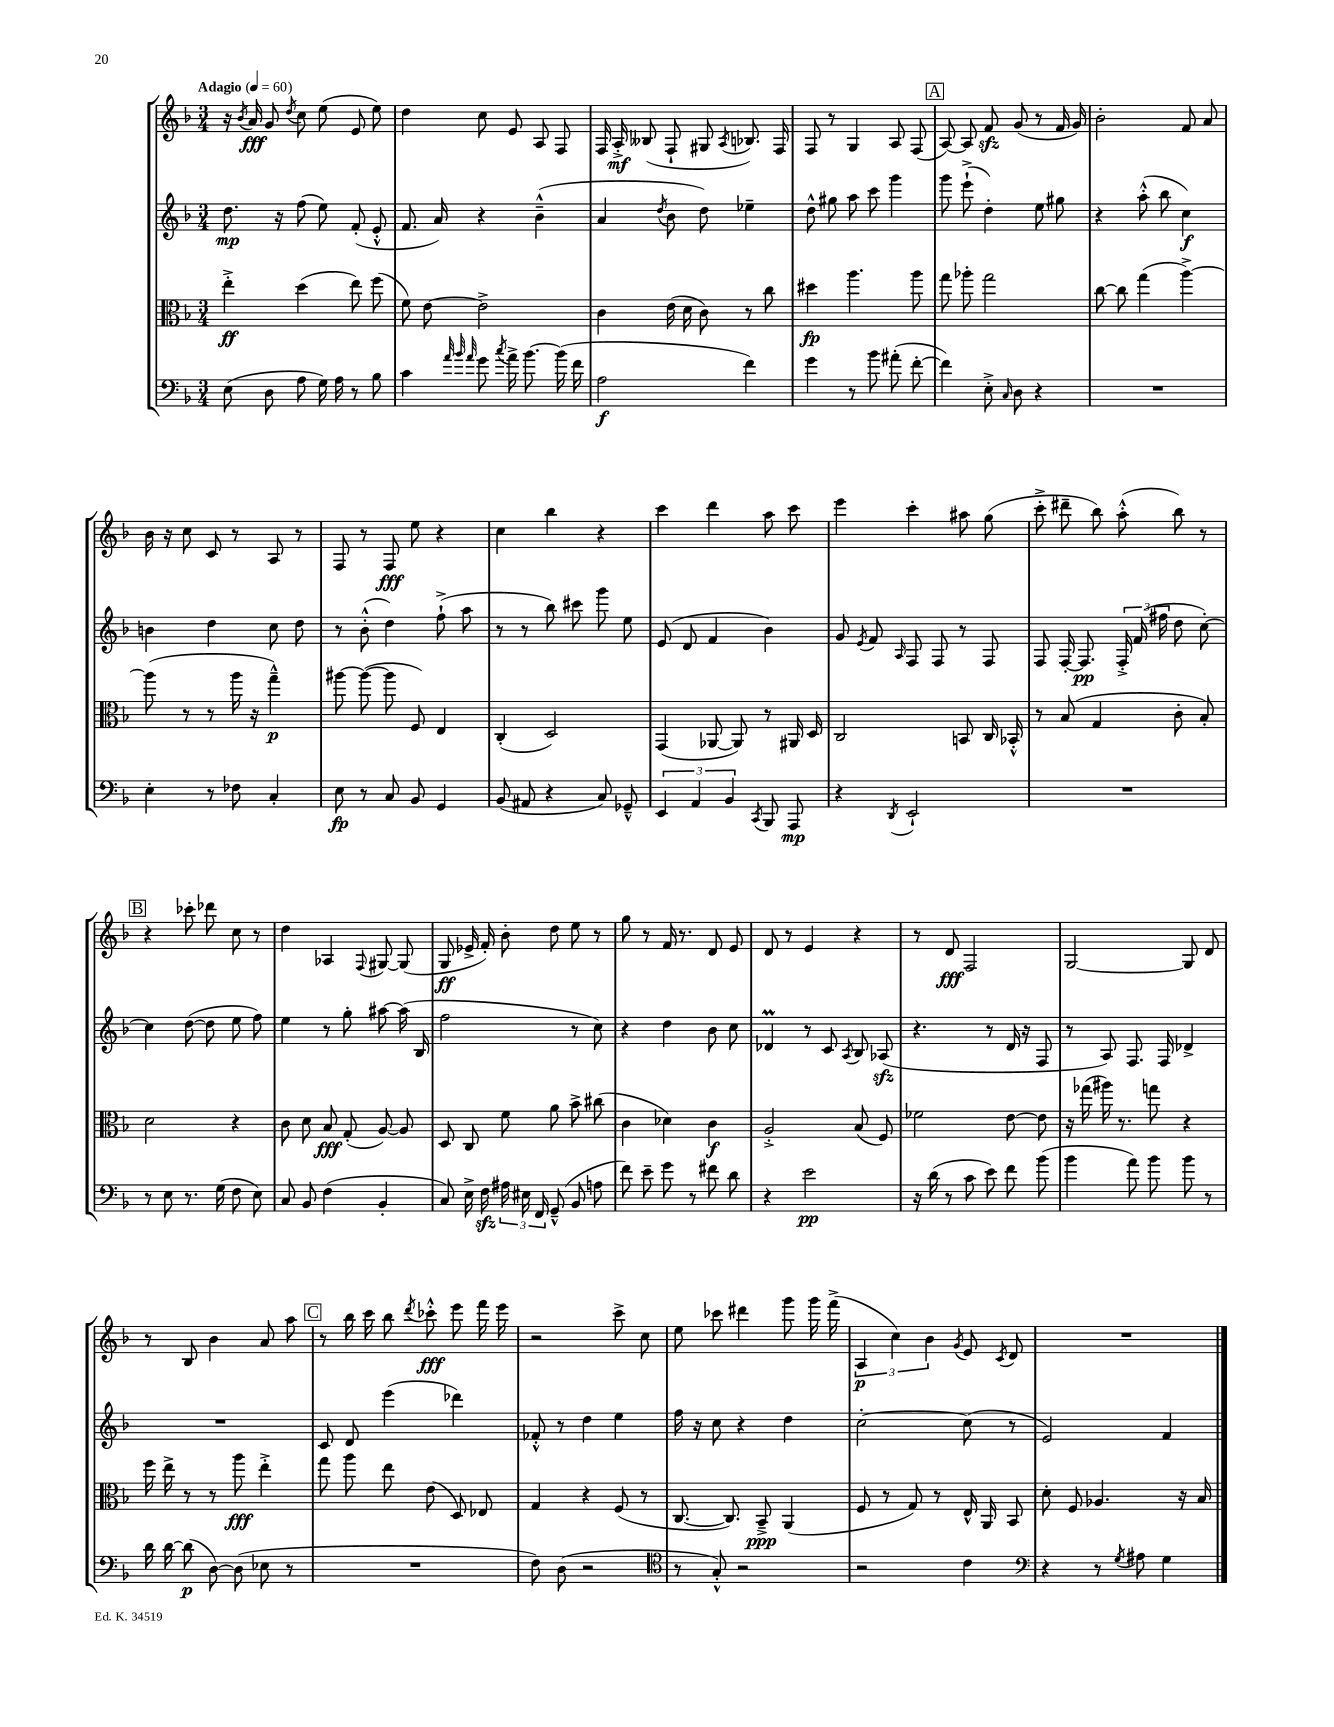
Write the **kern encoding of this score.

**kern	**dynam	**kern	**dynam	**kern	**dynam	**kern	**dynam
*part4	*part4	*part3	*part3	*part2	*part2	*part1	*part1
*staff4	*staff4	*staff3	*staff3	*staff2	*staff2	*staff1	*staff1
*clefF4	*	*clefC3	*	*clefG2	*	*clefG2	*
*k[b-]	*	*k[b-]	*	*k[b-]	*	*k[b-]	*
*M3/4	*	*M3/4	*	*M3/4	*	*M3/4	*
*MM60	*	*MM60	*	*MM60	*	*MM60	*
=1	=1	=1	=1	=1	=1	=1	=1
!	!	!	!	!	!	!LO:TX:a:B:t=Adagio	!
(8E\	.	4ee'^\	ff	8.dd\	mp	16r	.
.	.	.	.	.	.	8qb-/	.
.	.	.	.	.	.	16a/	fff
8D\	.	.	.	.	.	8g/	.
.	.	.	.	16r	.	.	.
.	.	.	.	.	.	8qdd/	.
8A\	.	(4dd\	.	(8ff\	.	8cc\	.
16G\)	.	.	.	8ee\)	.	(8ee\	.
16A\	.	.	.	.	.	.	.
8r	.	8ee\)	.	(8f'/	.	8e/	.
8B-\	.	(8ff\	.	8e'^^/	.	8ee\)	.
=2	=2	=2	=2	=2	=2	=2	=2
4c\	.	8f\)	.	8.f/	.	4dd\	.
.	.	[8e\	.	.	.	.	.
.	.	.	.	16a/)	.	.	.
32qqa/	.	.	.	.	.	.	.
32qqb-/	.	.	.	.	.	.	.
32qqa/	.	.	.	.	.	.	.
8g\	.	2e^\]	.	4r	.	8cc\	.
8qcc/	.	.	.	.	.	.	.
16a^\	.	.	.	.	.	8e/	.
[8.b-\	.	.	.	.	.	.	.
.	.	.	.	(4b-~^^\	.	8A/	.
(16b-\]	.	.	.	.	.	8F/	.
16f\	.	.	.	.	.	.	.
=3	=3	=3	=3	=3	=3	=3	=3
2A\	f	4c\	.	4a/	.	16F/	.
.	.	.	.	.	.	16A'^/	mf
.	.	.	.	.	.	(8B--X/	.
.	.	.	.	8qdd/	.	.	.
.	.	(16e\	.	8b-\	.	8F`/	.
.	.	16d\	.	.	.	.	.
.	.	8c\)	.	8dd\)	.	8G#X/	.
.	.	.	.	.	.	8qA/	.
4f\)	.	8r	.	4ee-X~\	.	8.B-X/)	.
.	.	8cc\	.	.	.	.	.
.	.	.	.	.	.	16F/	.
=4	=4	=4	=4	=4	=4	=4	=4
4g\	.	4dd#X\	fp	8dd^^\	.	8F/	.
.	.	.	.	8gg#X\	.	8r	.
8r	.	4.aa\	.	8aa\	.	4G/	.
8b-\	.	.	.	8ccc\	.	.	.
(8a#X'\	.	.	.	4ggg\	.	8A/	.
[8f'\	.	8aa\	.	.	.	(8F/	.
!!LO:REH:place=s1:t=A
=5	=5	=5	=5	=5	=5	=5	=5
4f\])	.	8gg\	.	8ggg\	.	[8A/)	.
.	.	8aa-X'\	.	(8eee`^\	.	8A/]	.
8E'^\	.	2gg\	.	4dd'\)	.	8fzz/	.
16qqC/	.	.	.	.	.	.	.
8D\	.	.	.	.	.	(8g/	.
4r	.	.	.	8ee\	.	8r	.
.	.	.	.	8gg#X\	.	16f/	.
.	.	.	.	.	.	16g/)	.
=6	=6	=6	=6	=6	=6	=6	=6
2.r	.	[8cc\	.	4r	.	2b-'\	.
.	.	8cc\]	.	.	.	.	.
.	.	(4gg\	.	(8aa'^^\	.	.	.
.	.	.	.	8bb-\	.	.	.
.	.	[4aa^\)	.	4cc\)	f	8f/	.
.	.	.	.	.	.	8a/	.
!!LO:LB:g=z
=7	=7	=7	=7	=7	=7	=7	=7
4E'\	.	(8aa\]	.	4bn\	.	16b-\	.
.	.	.	.	.	.	16r	.
.	.	8r	.	.	.	8cc\	.
8r	.	8r	.	4dd\	.	8c/	.
8F-X\	.	16aa\	.	.	.	8r	.
.	.	16r	.	.	.	.	.
4C'/	.	4gg~^^\)	p	8cc\	.	8A/	.
.	.	.	.	8dd\	.	8r	.
=8	=8	=8	=8	=8	=8	=8	=8
8E\	fp	[8aa#X\	.	8r	.	8F/	.
8r	.	(8aa#\_	.	(8b-'^^\	.	8r	.
8C/	.	8aa#\]	.	4dd\)	.	8F/	fff
8BB-/	.	8F/)	.	.	.	8ee\	.
4GG/	.	4E/	.	(8ff`^\	.	4r	.
.	.	.	.	8aa\	.	.	.
=9	=9	=9	=9	=9	=9	=9	=9
(8BB-/	.	(4C'/	.	8r	.	4cc\	.
8AA#X/	.	.	.	8r	.	.	.
4r	.	2D/)	.	8bb-\)	.	4bb-\	.
.	.	.	.	8ccc#X\	.	.	.
8C/)	.	.	.	8ggg\	.	4r	.
8GG-X~^^/	.	.	.	8ee\	.	.	.
=10	=10	=10	=10	=10	=10	=10	=10
6EE/	.	(4GG/	.	(8e/	.	4ccc\	.
.	.	.	.	8d/	.	.	.
6AA/	.	.	.	.	.	.	.
.	.	[8AA-X/	.	4f/	.	4ddd\	.
6BB-/	.	.	.	.	.	.	.
.	.	8AA-/])	.	.	.	.	.
8qCC/	.	.	.	.	.	.	.
8BBB-/	.	8r	.	4b-\)	.	8aa\	.
8AAA/	mp	16AA#X/	.	.	.	8ccc\	.
.	.	16D/	.	.	.	.	.
=11	=11	=11	=11	=11	=11	=11	=11
4r	.	2C/	.	8g/	.	4eee\	.
.	.	.	.	8qe/	.	.	.
.	.	.	.	8f/	.	.	.
8qDD/	.	.	.	16qqA/	.	.	.
2EE`/	.	.	.	8F/	.	4ccc'\	.
.	.	.	.	8F/	.	.	.
.	.	8BBn/	.	8r	.	8aa#X\	.
.	.	16C/	.	8F/	.	(8gg\	.
.	.	16BB-X'^^/	.	.	.	.	.
=12	=12	=12	=12	=12	=12	=12	=12
2.r	.	8r	.	8F/	.	8ccc'^\	.
.	.	(8B-/	.	[16F'/	.	8ddd#X~\	.
.	.	.	.	8.F/]	pp	.	.
.	.	4G/	.	.	.	8bb-\)	.
.	.	.	.	24F'^/	.	(8aa'^^\	.
.	.	.	.	(24f/	.	.	.
.	.	.	.	24ff#X\	.	.	.
.	.	8c'\	.	8dd\	.	8bb-\)	.
.	.	8B-'/)	.	[8cc'\)	.	8r	.
!!LO:LB:g=z
!!LO:REH:place=s1:t=B
=13	=13	=13	=13	=13	=13	=13	=13
8r	.	2d\	.	4cc\]	.	4r	.
8E\	.	.	.	.	.	.	.
8.r	.	.	.	([8dd\	.	8ccc-X'\	.
.	.	.	.	8dd\]	.	8ddd-X\	.
(16G\	.	.	.	.	.	.	.
8F\	.	4r	.	8ee\	.	8cc\	.
8E\)	.	.	.	8ff\)	.	8r	.
=14	=14	=14	=14	=14	=14	=14	=14
8C/	.	8c\	.	4ee\	.	4dd\	.
8BB-/	.	8d\	.	.	.	.	.
(4F\	.	8B-/	fff	8r	.	4A-X/	.
.	.	(8G'/	.	8gg'\	.	.	.
.	.	.	.	.	.	8qqF/	.
4BB-'/	.	[8A/)	.	[8aa#X\	.	[8G#X/	.
.	.	8A/]	.	(16aa#\]	.	(8G#/]	.
.	.	.	.	16B-/	.	.	.
=15	=15	=15	=15	=15	=15	=15	=15
8C/)	.	8D/	.	2ff\	.	8G/	ff
16E^\	.	8C/	.	.	.	16e-X^/	.
16Fzz\	.	.	.	.	.	16f'/)	.
24A#X\	.	8f\	.	.	.	8b-'\	.
24E#X\	.	.	.	.	.	.	.
24FF/	.	.	.	.	.	.	.
(8GG~^^/	.	8a\	.	.	.	8dd\	.
8BB-/	.	8b-^\	.	8r	.	8ee\	.
8An\	.	(8cc#X\	.	8cc\)	.	8r	.
=16	=16	=16	=16	=16	=16	=16	=16
8f\)	.	4c\	.	4r	.	8gg\	.
8e~\	.	.	.	.	.	8r	.
8g\	.	4d-X\)	.	4dd\	.	16f/	.
.	.	.	.	.	.	8.r	.
8r	.	.	.	.	.	.	.
8f#X\	.	4c\	f	8b-\	.	8d/	.
8d\	.	.	.	8cc\	.	8e/	.
=17	=17	=17	=17	=17	=17	=17	=17
4r	.	2A'^/	.	4d-XM/	.	8d/	.
.	.	.	.	.	.	8r	.
2e\	pp	.	.	8r	.	4e/	.
.	.	.	.	8c/	.	.	.
.	.	.	.	8qA/	.	.	.
.	.	(8B-/	.	8B-/	.	4r	.
.	.	8F/)	.	(8A-Xzz/	.	.	.
=18	=18	=18	=18	=18	=18	=18	=18
16r	.	2f-X\	.	4.r	.	8r	.
(16d\	.	.	.	.	.	.	.
8r	.	.	.	.	.	8d/	fff
8c\	.	.	.	.	.	2F/	.
8e\)	.	.	.	8r	.	.	.
8f\	.	[8e\	.	16d/	.	.	.
.	.	.	.	16r	.	.	.
(8b-\	.	8e\]	.	8F/	.	.	.
=19	=19	=19	=19	=19	=19	=19	=19
4b-\	.	16r	.	8r	.	[2G/	.
.	.	(16gg-X\	.	.	.	.	.
.	.	16aa#X\)	.	8A/)	.	.	.
.	.	8.r	.	.	.	.	.
8a\)	.	.	.	8.F/	.	.	.
8b-\	.	8ggn\	.	.	.	.	.
.	.	.	.	16F/	.	.	.
8b-\	.	4r	.	4d-X^/	.	8G/]	.
8r	.	.	.	.	.	8d/	.
!!LO:LB:g=z
=20	=20	=20	=20	=20	=20	=20	=20
16d\	.	16ff\	.	2.r	.	8r	.
[16d\	.	16ee^\	.	.	.	.	.
(8d\]	p	8r	.	.	.	8B-/	.
[8D\)	.	8r	.	.	.	4b-\	.
(8D\]	.	8aa\	fff	.	.	.	.
8E-X\	.	4ee'^\	.	.	.	8a/	.
8r	.	.	.	.	.	8aa\	.
!!LO:REH:place=s1:t=C
=21	=21	=21	=21	=21	=21	=21	=21
2.r	.	8gg\	.	8c/	.	8r	.
.	.	8aa\	.	8d/	.	16bb-\	.
.	.	.	.	.	.	16ccc\	.
.	.	8ee\	.	(4eee\	.	8bb-\	.
.	.	.	.	.	.	8qddd/	.
.	.	(8e\	.	.	.	8ccc-X'^^\	fff
.	.	8D/)	.	4ddd-X\)	.	8eee\	.
.	.	8E-X/	.	.	.	16fff\	.
.	.	.	.	.	.	16eee\	.
=22	=22	=22	=22	=22	=22	=22	=22
8F\)	.	4G/	.	8f-X'^^/	.	2r	.
(8D\	.	.	.	8r	.	.	.
2r	.	4r	.	4dd\	.	.	.
.	.	(8F/	.	4ee\	.	8ccc^\	.
.	.	8r	.	.	.	8cc\	.
=23	=23	=23	=23	=23	=23	=23	=23
*clefC4	*	*	*	*	*	*	*
8r	.	[8.C/	.	16ff\	.	8ee\	.
.	.	.	.	16r	.	.	.
8G'^^/)	.	.	.	8cc\	.	8ccc-X\	.
.	.	8.C/])	.	.	.	.	.
2r	.	.	.	4r	.	4ddd#X\	.
.	.	8BB-~^/	ppp	.	.	.	.
.	.	(4AA/	.	4dd\	.	8ggg\	.
.	.	.	.	.	.	16ggg\	.
.	.	.	.	.	.	(16fff^\	.
=24	=24	=24	=24	=24	=24	=24	=24
2r	.	8F/	.	[2cc'\	.	6A/	p
.	.	8r	.	.	.	.	.
.	.	.	.	.	.	6cc\)	.
.	.	8G/)	.	.	.	.	.
.	.	.	.	.	.	6b-\	.
.	.	8r	.	.	.	.	.
.	.	.	.	.	.	8qg/	.
4c\	.	16E^^/	.	(8cc\]	.	8e/	.
.	.	16AA/	.	.	.	.	.
.	.	.	.	.	.	8qc/	.
.	.	8BB-/	.	8r	.	8d/	.
=25	=25	=25	=25	=25	=25	=25	=25
*clefF4	*	*	*	*	*	*	*
4r	.	8d'\	.	2e/)	.	2.r	.
.	.	8F/	.	.	.	.	.
8r	.	4.A-X/	.	.	.	.	.
8qG/	.	.	.	.	.	.	.
8A#X\	.	.	.	.	.	.	.
4G\	.	.	.	4f/	.	.	.
.	.	16r	.	.	.	.	.
.	.	16B-/	.	.	.	.	.
==	==	==	==	==	==	==	==
*-	*-	*-	*-	*-	*-	*-	*-
